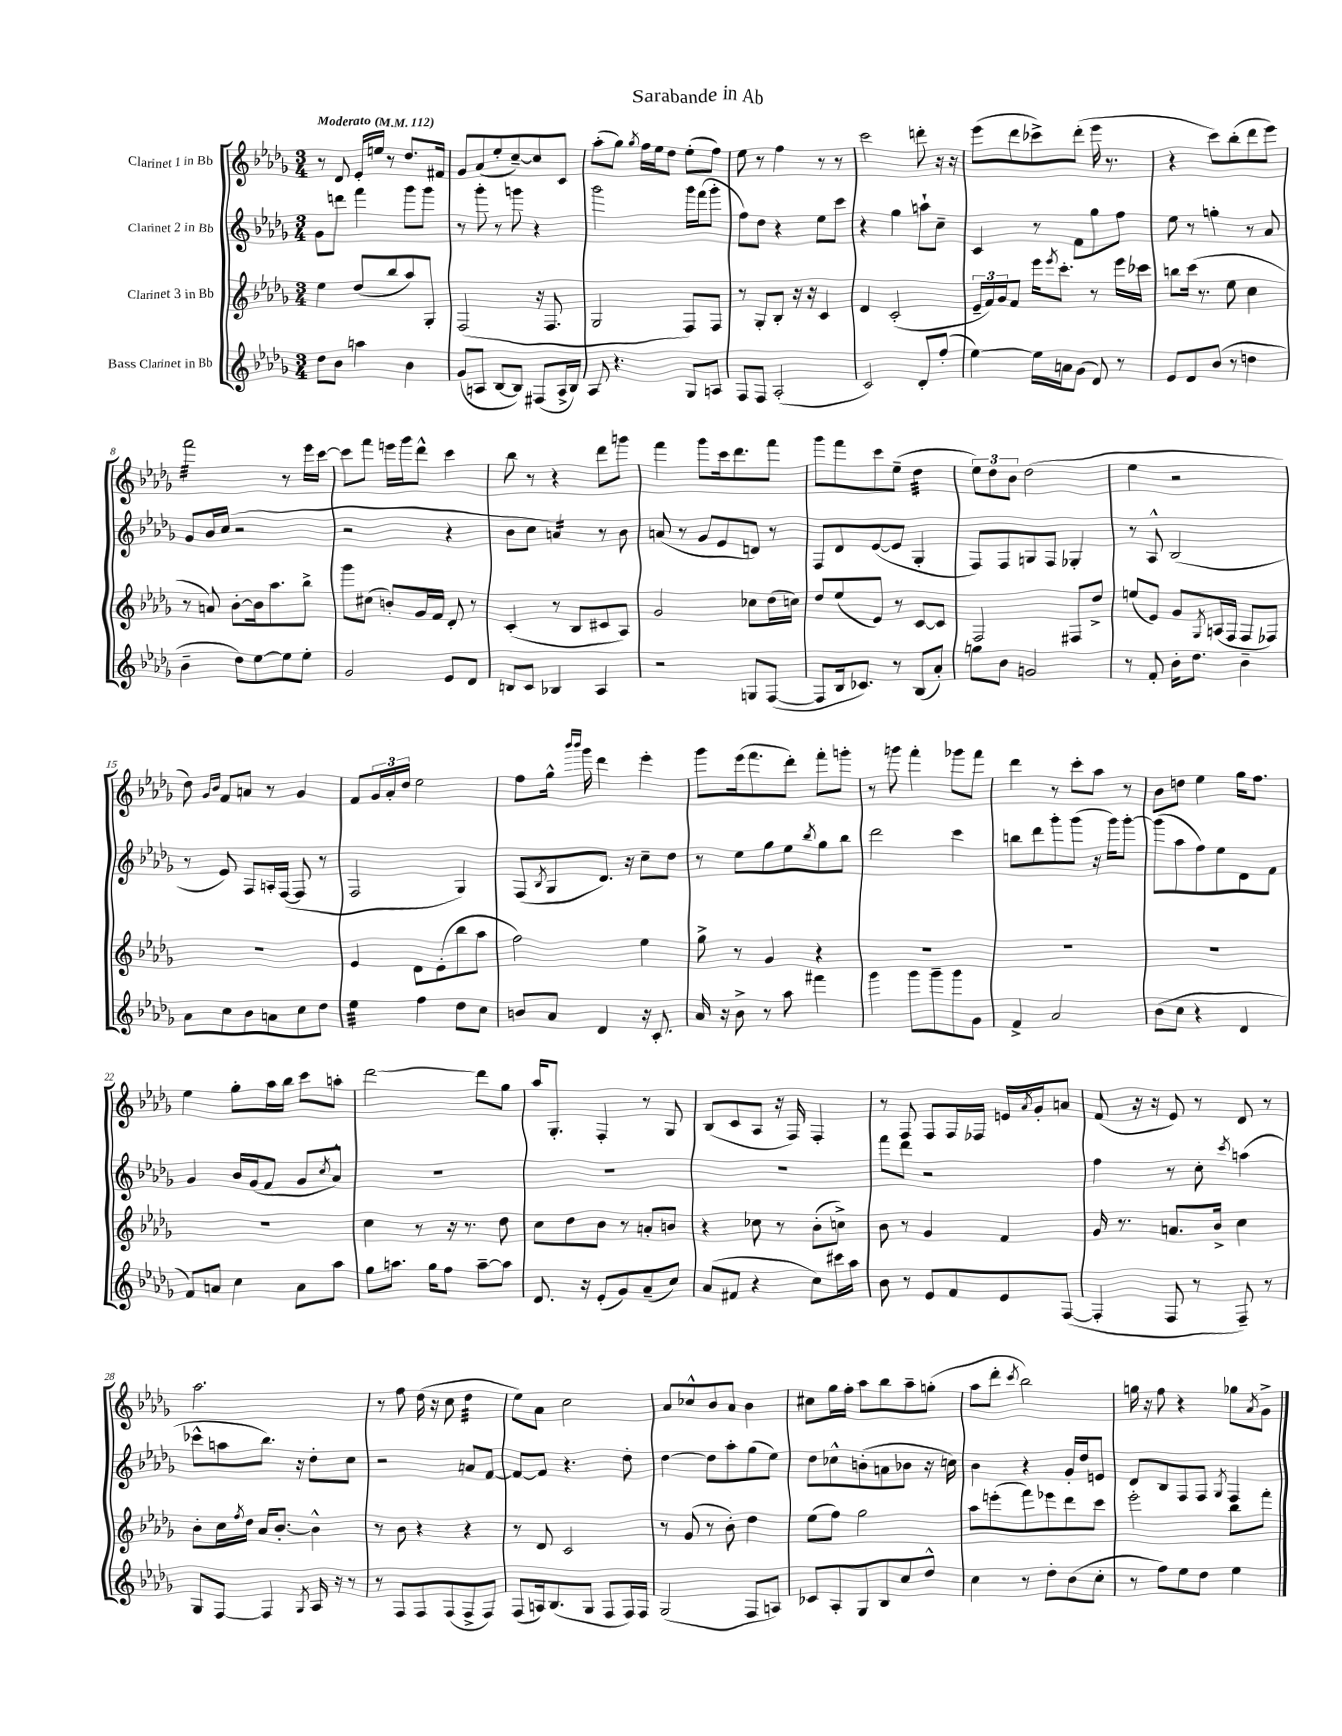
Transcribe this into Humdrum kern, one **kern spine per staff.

**kern	**kern	**kern	**kern
*staff4	*staff3	*staff2	*staff1
*clefG2	*clefG2	*clefG2	*clefG2
*k[b-e-a-d-g-]	*k[b-e-a-d-g-]	*k[b-e-a-d-g-]	*k[b-e-a-d-g-]
*M3/4	*M3/4	*M3/4	*M3/4
*MM112	*MM112	*MM112	*MM112
8dd-	4ee-	8g-	8r
8b-	.	8ddd	8d-
4aa	(8dd-	4fff	16e-'
.	.	.	16ee
.	8bb-	.	8r
4b-	8aa-)	8ggg-	8.dd-
.	8G-'	8ggg-	.
.	.	.	16f#
=	=	=	=
(8g-	(2F	8r	8g-
8A	.	8ggg-'	(8a-
[8B-	.	8r	8ee-'
8B-])	.	8ggg	[8cc~)
(8F#	16r	4r	8cc]
.	8.F	.	.
16A^	.	.	8c
16B-)	.	.	.
=	=	=	=
8A-	2G-	2ggg-	(8aa-'
4.r	.	.	8gg-)
.	.	.	8qgg-
.	.	.	16ff
.	.	.	16ee-
.	.	.	8dd-
8G-	8F)	16ggg-	(8ee-'
.	.	(16fff	.
8A	8F	8ggg-'	8ff)
=	=	=	=
8F	8r	8ff)	8ee-
8F	8G-'	8dd-	8r
(2A-'	8B-'	4r	4ff
.	16r	.	.
.	16r	.	.
.	4c	8ee-	8r
.	.	8ccc	8r
=	=	=	=
2c)	4d-	4r	2ccc
.	(2c'	4gg-	.
8d-'	.	8aa`	8ddd'
(8ff'	.	8cc~	16r
.	.	.	16r
=	=	=	=
[4ee-)	24e-~	4c	(8eee-
.	24f)	.	.
.	24g-	.	.
.	8f	.	8ddd-
16ee-]	16eee-	8r	8ccc-^)
.	8qeee-	.	.
16a	8.ccc'	.	.
(8g-	.	8f	(8ddd-'
8d-)	8r	8gg-	16eee-
.	.	.	8.r
8r	16eee-	8ff	.
.	16ccc-	.	.
=	=	=	=
8e-	8bb	8ee-	4r
8d-	(16ccc	8r	.
.	8.r	.	.
(8b-	.	4gg'	8ccc)
8r	8ee-	.	(8bb-'
4dd	4cc	8r	8ddd-
.	.	8a-	8eee-)
=	=	=	=
4b-~	8r	8g-	2fff
.	8a)	16b-	.
.	.	(16cc	.
8dd-)	[8b-'	2r	.
[8ee-	16b-]	.	.
.	8.aa-	.	.
8ee-]	.	.	8r
8ee-'	8bb-^	.	16eee-
.	.	.	[16ccc
=	=	=	=
2g-	8ggg-	2r	8ccc]
.	(8cc#	.	8fff
.	8b')	.	16eee
.	.	.	16ggg-
.	16g-	.	8ddd-^^
.	16f	.	.
8e-	8d-'	4r	4ccc
8d-	8r	.	.
=	=	=	=
8B	(4c'	8b-	8bb-
8c	.	8cc	8r
4B-	8r	4a)	4r
.	8B-	.	.
4A-	8c#	8r	8ddd-
.	8A-)	8b-	8ggg
=	=	=	=
2r	2g-	(8a	4fff
.	.	8r	.
.	.	8g-	8ggg-
.	.	8e-	16ccc
.	.	.	8.ddd-
8G	8cc-	8d)	.
([8F	(16dd-	8r	8fff
.	16cc)	.	.
=	=	=	=
8F]	8dd-	8F	8ggg-
16B-	(8ee-	8d-	8fff
8.c-)	.	.	.
.	8e-)	([8e-	8ccc
8r	8r	8e-]	(8ee-~
(8B-	[8c	4G-'	4dd-
8a-')	8c]	.	.
=	=	=	=
8gg	2F	8F)	12ee-)
.	.	.	12dd-
8b-	.	8F	.
.	.	.	12b-
2g	.	8G	(2dd-
.	.	8F	.
.	8F#	4G-'	.
.	8dd-^	.	.
=	=	=	=
8r	(8ee	8r	4ee-
8f'	8e-)	8A-^^	.
16b-'	8g-	(2B-	2r
8.dd-	.	.	.
.	8qG-	.	.
.	(16A	.	.
.	16F	.	.
4b-~	8F	.	.
.	8F-)	.	.
=	=	=	=
8a-	2.r	8r	8dd-)
.	.	.	16qqg-
.	.	.	16qqb-
8cc	.	8e-)	8f
8b-	.	8F	8a
8a	.	16A'	8r
.	.	([16F	.
8cc	.	8F]	4g-
8dd-	.	8r	.
=	=	=	=
4ee-	4e-	2F	8f
.	.	.	24g-
.	.	.	24a-'
.	.	.	24dd-
4ff	8d-	.	2ee-
.	(8e-'	.	.
8dd-	8bb-	4G-)	.
8cc	8aa-	.	.
=	=	=	=
8b	2ff)	(8F	8ff
.	.	8qB-	.
8a-	.	8G-	16gg-^^
.	.	.	16qqbbb-
.	.	.	16qqbbb-
.	.	.	16ggg-
4d-	.	8.d-)	4ddd-
.	.	16r	.
16r	4ee-	8cc~	4eee-'
8.c'	.	.	.
.	.	8dd-	.
=	=	=	=
16a-	8gg-^	8r	8ggg-
16r	.	.	.
8b-^	8r	8ee-	(16eee-
.	.	.	8.fff
8r	4g-	8gg-	.
8aa-	.	8ee-	8ddd-')
.	.	8qbb-	.
4fff#	4r	8gg-	8fff'
.	.	8bb-	8ggg'
=	=	=	=
4ggg-	2.r	2ddd-	8r
.	.	.	8ggg
8ggg-	.	.	4fff'
8ggg-~	.	.	.
8ggg-	.	4ccc	8ggg-
8g-	.	.	8fff
=	=	=	=
4f^	2.r	8bb	4ddd-
.	.	8ddd-	.
2a-	.	8ggg-'	8r
.	.	(8ggg-	8ccc'
.	.	16r	8aa-
.	.	16ggg-)	.
.	.	[8ggg-'	8r
=	=	=	=
(8b-	2.r	(8ggg-]	8b-
8cc	.	8aa-	8dd
4r	.	8ff)	4ee-
.	.	8ee-	.
4d-	.	8d-	16gg-
.	.	.	8.ff
.	.	8f	.
=	=	=	=
8f)	2.r	4g-	4ee-
8a	.	.	.
4cc	.	16b-	8gg-'
.	.	(16g-	.
.	.	8f	16aa-
.	.	.	16bb-
8a	.	8g-	8ccc
.	.	8qcc	.
8aa-	.	8a-^^)	8aa'
=	=	=	=
8gg-	4cc	2.r	[2ddd-
8.aa	.	.	.
.	8r	.	.
16gg-	.	.	.
8ff	16r	.	.
.	8.r	.	.
[8aa~	.	.	8ddd-]
8aa]	8dd-	.	8gg-
=	=	=	=
8.d-	8cc	2.r	16aa-
.	.	.	8.G-'
.	8dd-	.	.
16r	.	.	.
(8e-'	8b-	.	4F'
8g-)	8r	.	.
(8a-~	8a'	.	8r
8cc)	8b	.	8G-
=	=	=	=
(8a-	4r	2.r	(8B-
8f#	.	.	8c
4r	8cc-	.	8A-
.	8r	.	16r
.	.	.	16F)
8cc)	(8b-'	.	4F'
16ccc#	8cc^)	.	.
16aa-	.	.	.
=	=	=	=
8b-	8b-	8fff	8r
8r	8r	8ddd-	8F
8e-	4g-	2r	8F
8f	.	.	16F
.	.	.	16F-
8e-	4f	.	16e
.	.	.	8qa-
.	.	.	16g-'
([8F	.	.	8a
=	=	=	=
4F']	16g-	4ff	(8f
.	8.r	.	.
.	.	.	16r
.	.	.	16r
8F	8.a	8r	8e-)
8r	.	8cc'	8r
.	16b-^	.	.
.	.	8qccc	.
8F~)	4cc	(4aa	8d-
8r	.	.	8r
=	=	=	=
8G-	8b-'	8ccc-^^	2.aa-
[8F	16cc	8aa	.
.	8qff	.	.
.	16dd-	.	.
4F]	16a-	8.bb-)	.
.	[8.b-'	.	.
.	.	16r	.
8qG-	.	.	.
16A-	4b-^^]	8dd-'	.
16r	.	.	.
8r	.	8cc	.
=	=	=	=
8r	8r	2r	8r
8F	8b-	.	8ff
8F	4r	.	(16dd-
.	.	.	16r
(8F	.	.	8cc
8F^	4r	8a	4dd-
8F)	.	[8f	.
=	=	=	=
(8F	8r	8f_	8ee-)
16A)	8d-	8f]	8a-
(8.B-	.	.	.
.	2c	4.r	2cc
8G-	.	.	.
8F	.	.	.
16F)	.	8dd-'	.
16F	.	.	.
=	=	=	=
(2G-	8r	[4dd-	8a-
.	(8g-	.	8cc-^^
.	8r	8dd-]	8b-
.	8b-')	8aa-'	8a-
8F	4dd-	(8gg-	4b-
8A)	.	8ee-)	.
=	=	=	=
8c-	(8ee-	8dd-	8cc#
8A-'	8ff)	8cc-^^	16gg-
.	.	.	16ff'
8G-	2gg-	(8b'	8aa-
8B-	.	8a	8bb-
8cc	.	8b-	8aa-~
8dd-^^	.	16r	(8gg'
.	.	16cc)	.
=	=	=	=
4cc	8aa-	4b-	8aa-
.	(8eee'	.	8ddd-'
.	.	.	8qccc
8r	8fff)	4r	2bb-)
8dd-'	8eee-	.	.
(8b-	8ddd-	16g-'	.
.	.	16dd-	.
8cc'	8ccc	8e	.
=	=	=	=
8r	2eee-'	8d-	16gg
.	.	.	16r
8ff)	.	8B-	8ff
8ee-	.	8F	4r
8dd-	.	8F	.
.	.	8qG-	.
4ee-	8bb-	4F	8gg-
.	.	.	8qa-
.	8fff'	.	8g-^
==	==	==	==
*-	*-	*-	*-
